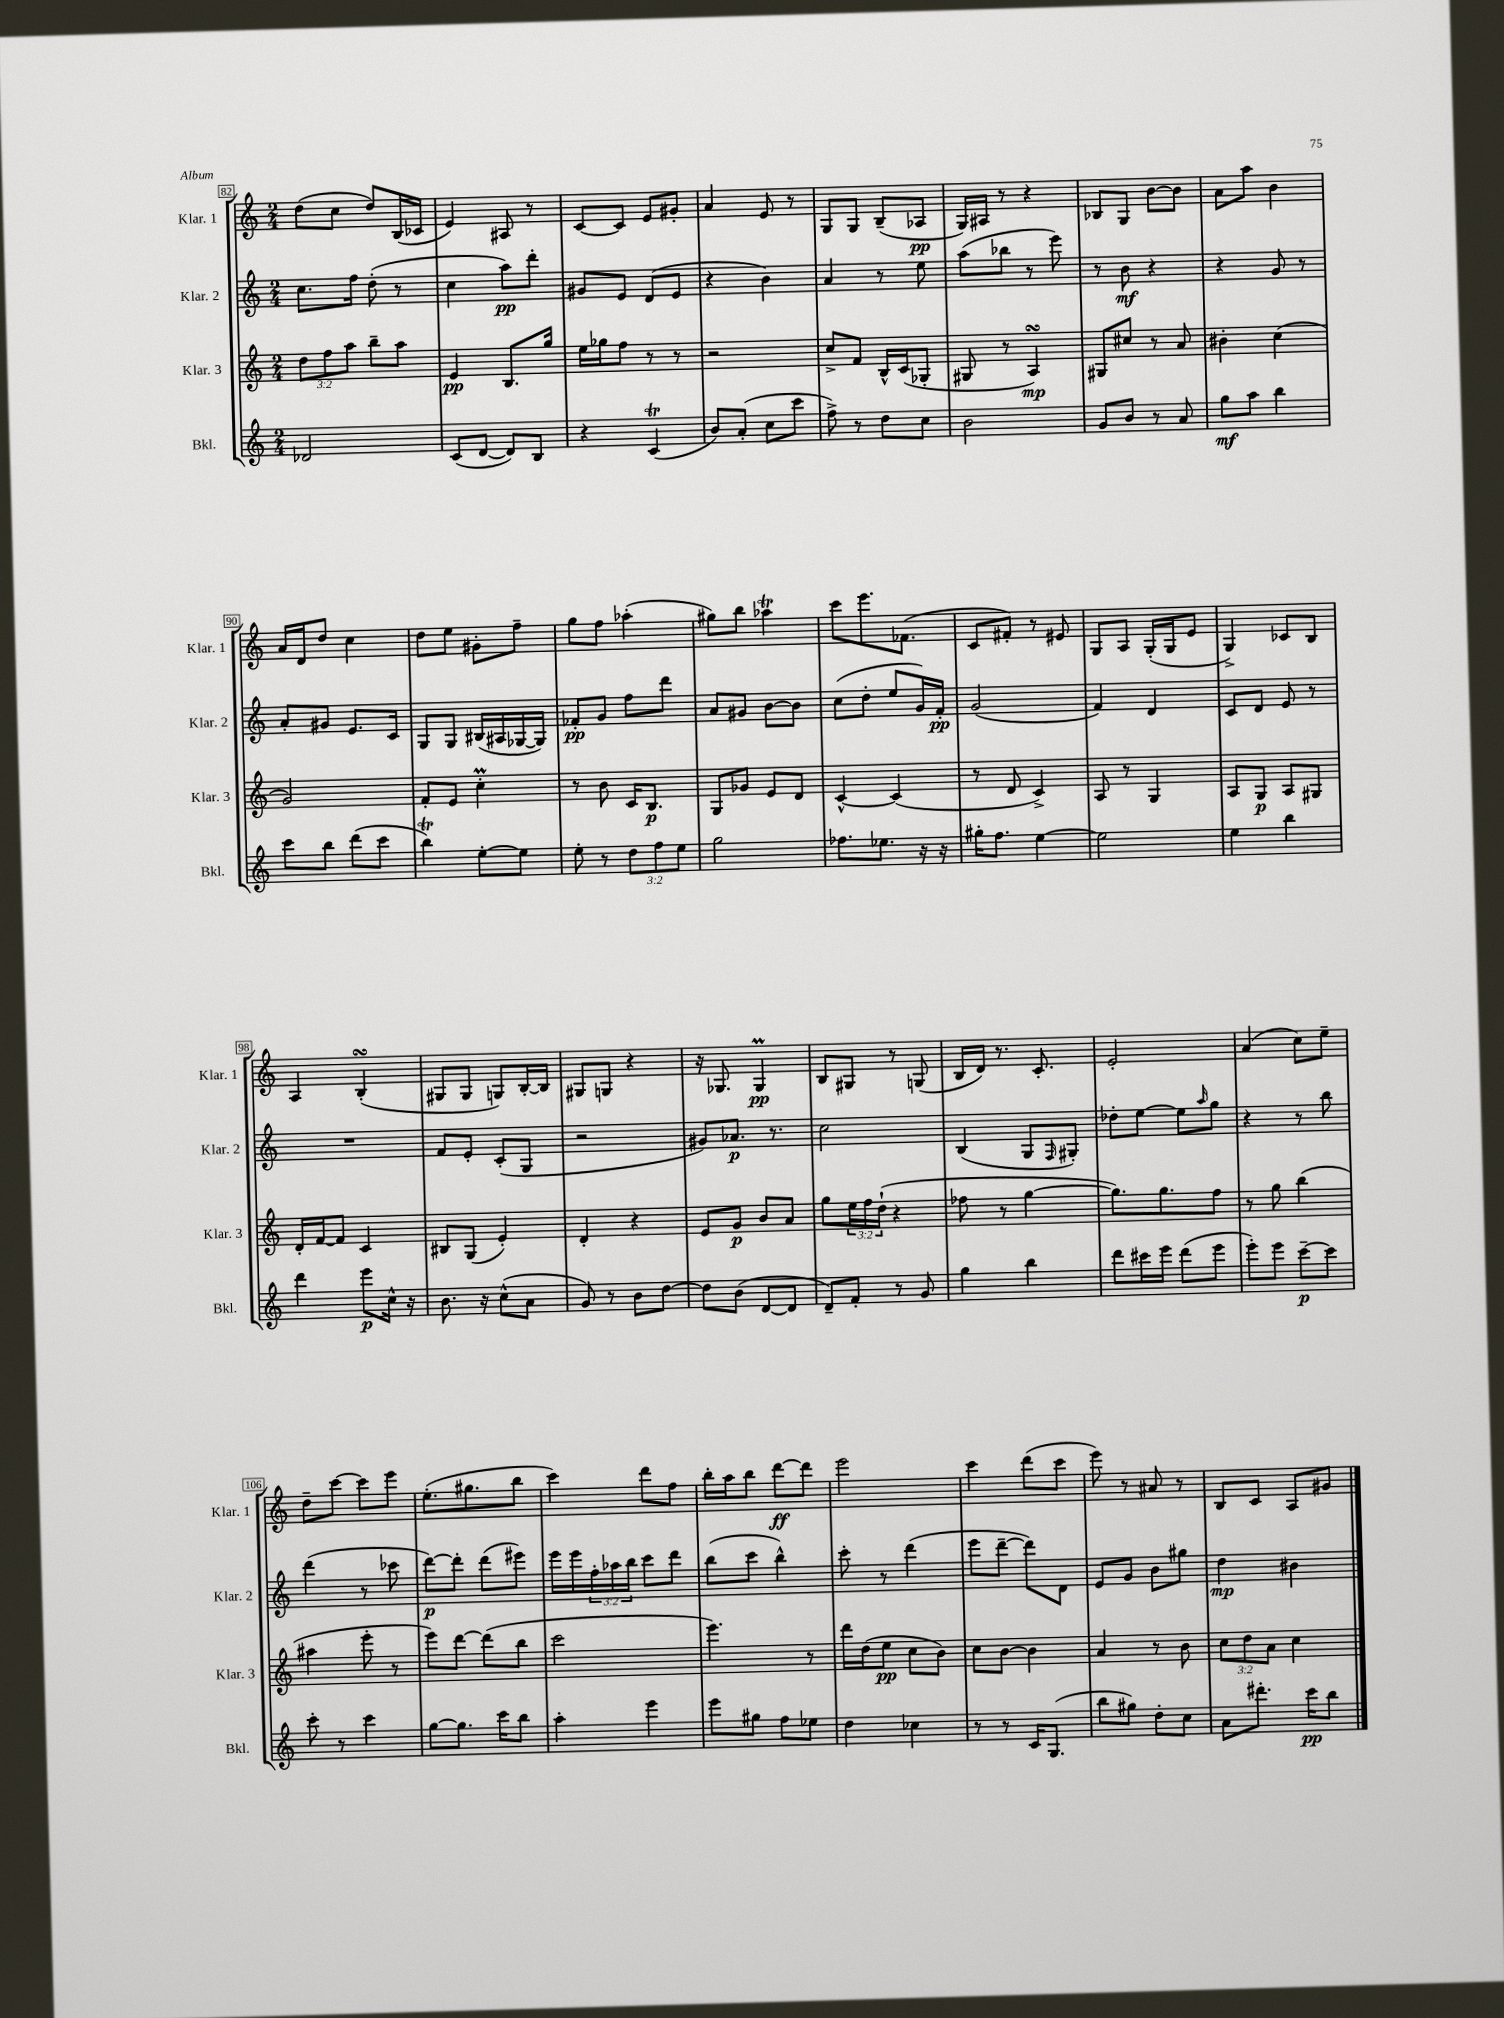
<<
\new StaffGroup <<
\new Staff = "s0" \with { instrumentName = "Klar. 1" shortInstrumentName = "Klar. 1" } {
    \clef treble \key c \major \numericTimeSignature \time 2/4
    d''8( c''8 d''8) b16( ces'16 |
    e'4) ais8 r8 |
    c'8~ c'8 e'8 gis'8-. |
    a'4 e'8 r8 |
    g8 g8 b8--( aes8\pp |
    g16) ais16 r8 r4 |
    bes8 g8 b'8~ b'8 |
    a'8 a''8 b'4 |
    a'16 d'16 d''8 c''4 |
    d''8 e''8 gis'8-. f''8-- |
    g''8 f''8 aes''4-.( |
    gis''8) b''8 aes''4\trill |
    c'''8 e'''8. fes'8.( |
    c'8 fis'8-.) r8 eis'8 |
    g8 a8 g16-.( g16 e'8 |
    g4->) ces'8 b8 |
    a4 b4-.\turn( |
    gis8 gis8 g8) b16~-. b16 |
    gis8 g8 r4 |
    r16 ges8. ges4\prall\pp |
    b8 gis8 r8 g8( |
    b16 d'16) r8. c'8.-. |
    e'2-. |
    a'4( c''8) e''8-- |
    d''8-- c'''8~ c'''8 e'''8 |
    e''8.-.( gis''8. b''8 |
    c'''4) d'''8 f''8 |
    b''16-. a''16 b''8 d'''8~\ff d'''8 |
    e'''2 |
    c'''4 d'''8( c'''8 |
    e'''8) r8 ais'8 r8 |
    b8 c'8 a8 gis'8 \bar "|." |
}
\new Staff = "s1" \with { instrumentName = "Klar. 2" shortInstrumentName = "Klar. 2" } {
    \clef treble \key c \major \numericTimeSignature \time 2/4 \override Staff.TupletNumber.text = #tuplet-number::calc-fraction-text
    c''8. f''16 d''8-.( r8 |
    c''4 a''8\pp) d'''8-. |
    gis'8 e'8 d'8( e'8 |
    r4 b'4) |
    a'4 r8 e''8 |
    a''8( bes''8 r8 e'''8) |
    r8 b'8\mf r4 |
    r4 g'8 r8 |
    a'8-. gis'8 e'8. c'16 |
    g8 g8 bis16( ais16 ges16~ ges16) |
    fes'8-.\pp g'8 f''8 d'''8 |
    a'8 gis'8 b'8~ b'8 |
    c''8( d''8-. e''8 g'16) f'16-.\pp |
    g'2( |
    f'4) d'4 |
    c'8 d'8 e'8 r8 |
    R2 |
    f'8 e'8-. c'8-.( g8 |
    r2 |
    gis'8) aes'8.\p r8. |
    c''2 |
    b4( g8 \grace { f16 } gis8-.) |
    des''8-. e''8~ e''8 \grace { a''16 } g''8 |
    r4 r8 b''8 |
    d'''4( r8 ces'''8 |
    d'''8~\p) d'''8-. d'''8( eis'''8) |
    e'''16 e'''16 \tuplet 3/2 { f''16-. aes''16 b''16 } c'''8 d'''8 |
    b''8( c'''8 b''4-^) |
    c'''8-. r8 d'''4( |
    e'''8 d'''8~-- d'''8) d'8 |
    e'8 g'8 b'8 gis''8 |
    d''4\mp bis'4 \bar "|." |
}
\new Staff = "s2" \with { instrumentName = "Klar. 3" shortInstrumentName = "Klar. 3" } {
    \clef treble \key c \major \numericTimeSignature \time 2/4 \override Staff.TupletNumber.text = #tuplet-number::calc-fraction-text
    \tuplet 3/2 { d''8 f''8 a''8 } b''8-- a''8 |
    e'4\pp b8. g''16 |
    e''16 ges''16 f''8 r8 r8 |
    r2 |
    c''8-> f'8 b16-^ c'16( ges8-. |
    gis8 r8 a4\turn\mp) |
    gis8 cis''8 r8 a'8 |
    bis'4-. c''4( |
    g'2) |
    f'8-. e'8 c''4-.\prall |
    r8 b'8 c'16 b8.\p |
    g8 ges'8 e'8 d'8 |
    c'4~-^ c'4( |
    r8 d'8 c'4->) |
    a8 r8 g4 |
    a8 g8\p a8 gis8 |
    d'16-. f'16~ f'8 c'4 |
    bis8 g8( e'4-.) |
    d'4-. r4 |
    e'8 g'8\p b'8 a'8 |
    g''8 \tuplet 3/2 { e''16 f''16 d''16-!( } r4 |
    fes''8 r8 g''4~ |
    g''8.) g''8. f''8 |
    r8 g''8 b''4( |
    ais''4 e'''8-. r8 |
    e'''8) d'''8~ d'''8( b''8 |
    c'''2 |
    e'''4.) r8 |
    d'''16 d''16( e''8\pp c''8 b'8) |
    c''8 b'8~ b'4 |
    a'4 r8 b'8 |
    \tuplet 3/2 { c''8 d''8 a'8 } c''4 \bar "|." |
}
\new Staff = "s3" \with { instrumentName = "Bkl." shortInstrumentName = "Bkl." } {
    \clef treble \key c \major \numericTimeSignature \time 2/4 \override Staff.TupletNumber.text = #tuplet-number::calc-fraction-text
    des'2 |
    c'8( d'8~ d'8) b8 |
    r4 c'4\trill( |
    b'8) a'8-.( c''8 c'''8 |
    f''8->) r8 d''8 c''8 |
    b'2 |
    g'8 b'8 r8 a'8 |
    g''8\mf a''8 b''4 |
    c'''8 b''8 d'''8( c'''8 |
    b''4\trill) e''8~-. e''8 |
    e''8-. r8 \tuplet 3/2 { d''8 f''8 e''8 } |
    g''2 |
    fes''8. ees''8. r16 r16 |
    gis''16-. f''8. e''4~ |
    e''2 |
    e''4 b''4 |
    d'''4 e'''8\p c''16-^ r16 |
    b'8. r16 c''8-^( a'8 |
    g'8) r8 b'8 d''8~ |
    d''8 b'8( d'8~ d'8 |
    d'8--) f'8-. r8 g'8 |
    g''4 b''4 |
    d'''8 cis'''16 e'''16 d'''8( e'''8 |
    e'''8-.) e'''8 c'''8~--\p c'''8 |
    c'''8-. r8 c'''4 |
    g''8~ g''8. c'''16 b''8 |
    a''4-. e'''4 |
    e'''8 gis''8 f''8 ees''8 |
    d''4 ces''4 |
    r8 r8 c'16 g8.( |
    b''8 gis''8) d''8-. c''8 |
    a'8 dis'''8.-. c'''16\pp b''8 \bar "|." |
}
>>
>>
\layout { \context { \Score currentBarNumber = #82 \override BarNumber.stencil = #(make-stencil-boxer 0.1 0.3 ly:text-interface::print) } }
